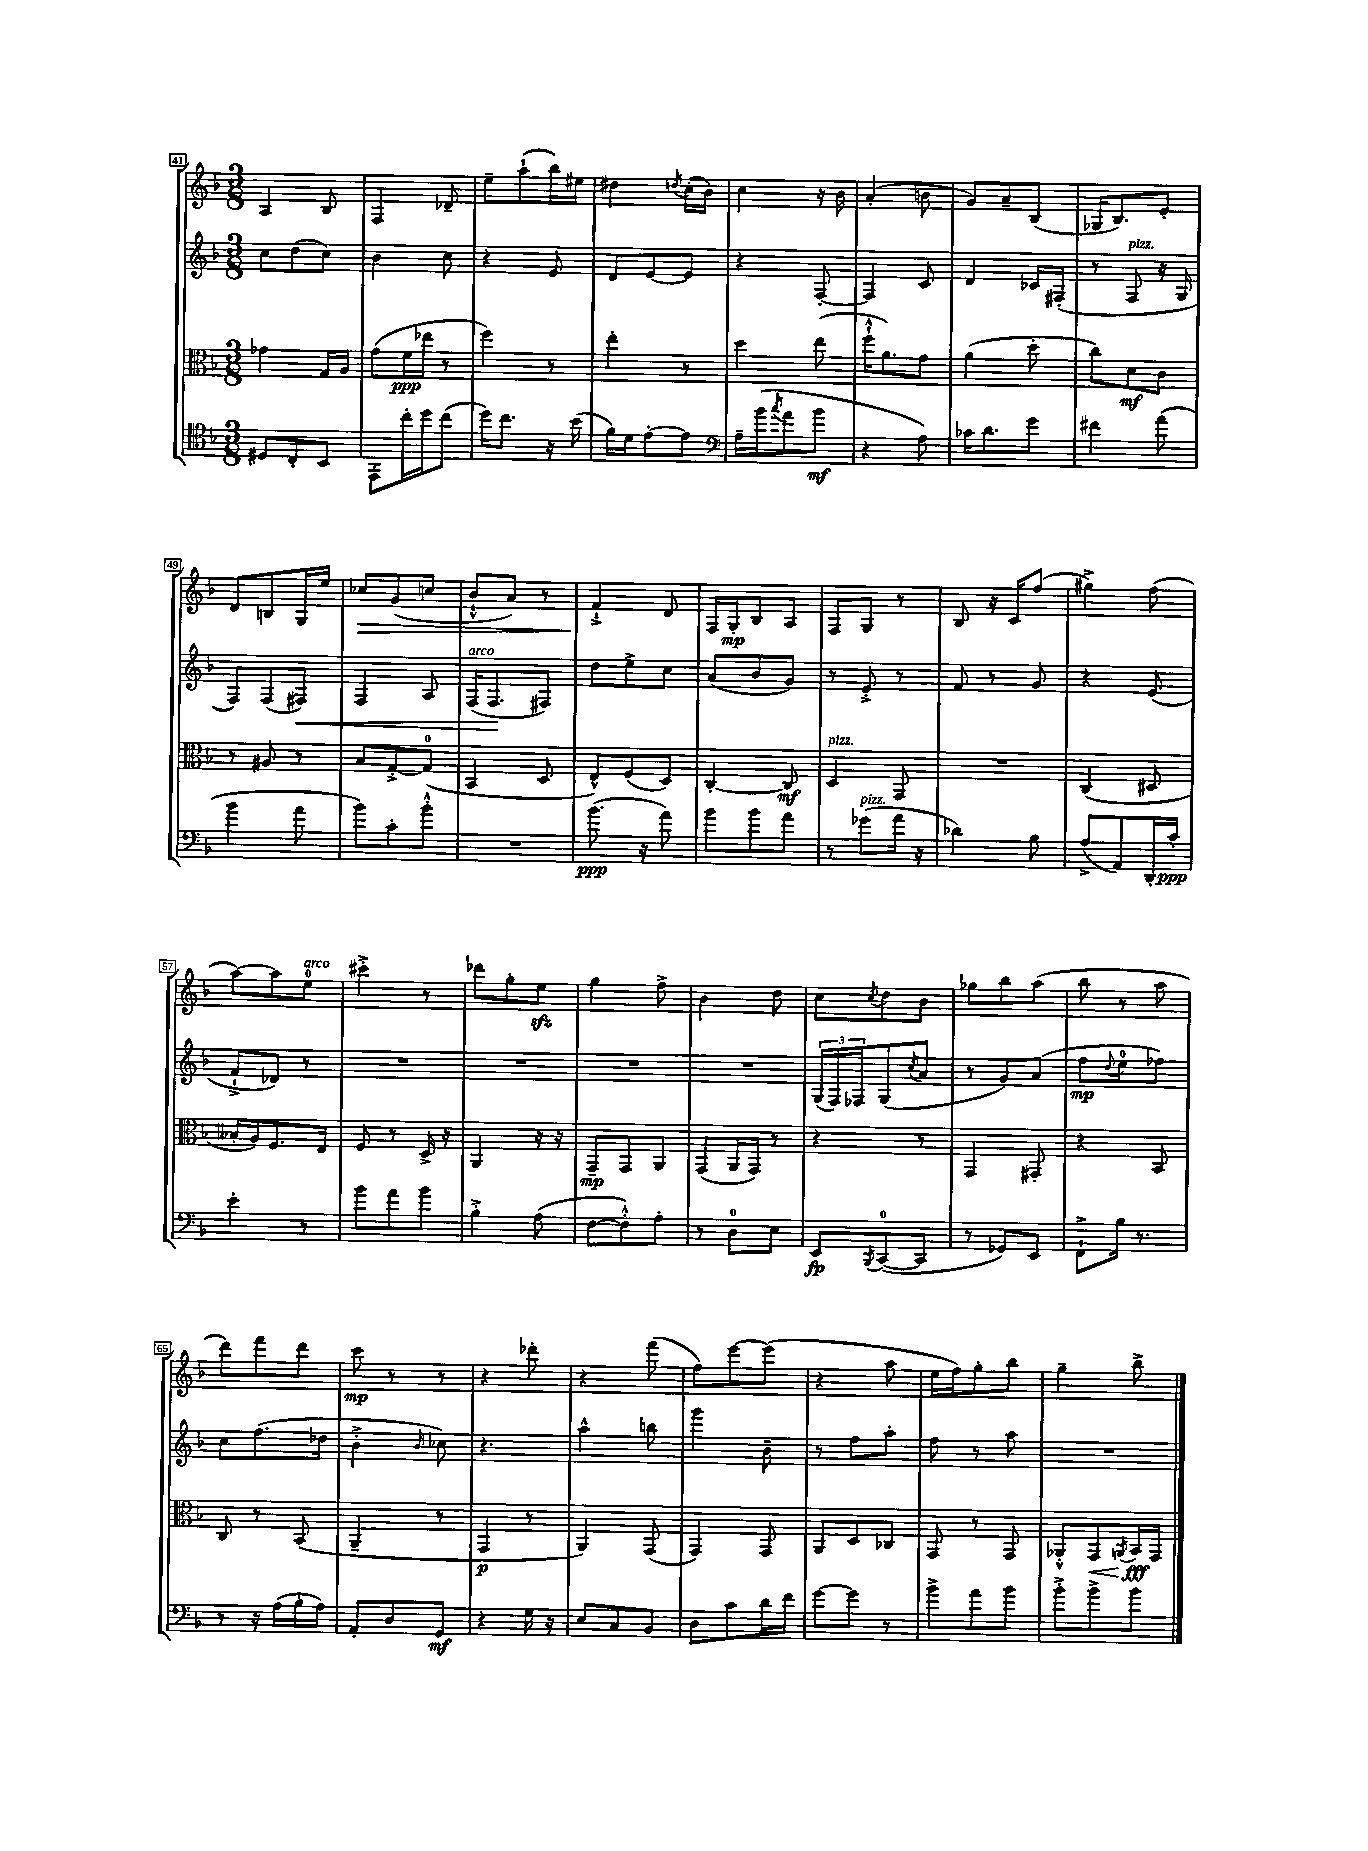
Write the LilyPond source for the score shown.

<<
\new StaffGroup <<
\new Staff = "s0" {
    \clef treble \key f \major \numericTimeSignature \time 3/8
    a4 bes8 |
    f4 des'8-- |
    e''8-- a''8-!( bes''16) eis''16 |
    dis''4 \acciaccatura { d''8 } c''16-.( bes'16) |
    c''4 r16 bes'16 |
    a'4-.( b'8 |
    g'8) a'8-- bes8( |
    ges16 bes8.) e'8-. |
    d'8 b8 g16 e''16 |
    ces''8\> g'8( c''8 |
    bes'8-!-^ a'8) r8 |
    f'4-!->\! d'8 |
    f16 g16-.\mp bes8 a8 |
    f8 g8 r8 |
    bes8 r16 c'16 f''8( |
    gis''4->) f''8( |
    a''8~) a''8 e''8-0^\markup { \italic "arco" } |
    cis'''4-.-> r8 |
    des'''8 g''8-. e''8\sfz |
    g''4 f''8-> |
    bes'4 d''8 |
    c''8 \acciaccatura { c''8 } d''8 bes'8 |
    ges''8 bes''8 a''8( |
    bes''8 r8 a''8 |
    d'''8) f'''8 d'''8 |
    c'''8\mp r8 r8 |
    r4 des'''8-. |
    r4 f'''8( |
    f''8) e'''8~ e'''8( |
    r4 a''8 |
    e''16 f''16) g''8-. bes''8 |
    g''4-- bes''8-> \bar "|." |
}
\new Staff = "s1" {
    \clef treble \key f \major \numericTimeSignature \time 3/8
    c''8 d''8( c''8) |
    bes'4 c''8 |
    r4 e'8 |
    d'8 e'8~ e'8 |
    r4 f8~-. |
    f4 c'8 |
    d'4 ces'16 fis16-.( |
    r8 f8^\markup { \italic "pizz." } r16 g16 |
    f8) f8( fis8\<) |
    f4 a8 |
    f16^\markup { \italic "arco" }( f8.\! fis8) |
    d''8 e''8-> c''8 |
    a'8( bes'8 g'8) |
    r8 e'8-.-> r8 |
    f'8 r8 g'8 |
    r4 e'8( |
    f'8-!-> des'8) r8 |
    R4. |
    R4. |
    R4. |
    R4. |
    \tuplet 3/2 { g16( f16) fes16 } g8( \acciaccatura { c''8 } a'8 |
    r8 g'8) a'8( |
    f''8\mp \appoggiatura { d''8 } e''8-0 fes''8) |
    c''8 f''8.( des''16 |
    bes'4-.-> \grace { bes'16 } ces''8) |
    r4. |
    a''4-^ b''8 |
    g'''4 bes'8-- |
    r8 f''8 a''8-. |
    f''8 r8 a''8 |
    R4. \bar "|." |
}
\new Staff = "s2" {
    \clef alto \key f \major \numericTimeSignature \time 3/8
    ges'4 g16 a16 |
    g'8( f'16\ppp ees''16 r8 |
    f''4) r8 |
    e''4-. r8 |
    d''4 e''8( |
    f''16-!-^ a'8.) g'8 |
    a'4( d''8-. |
    c''8) d'8\mf c'8 |
    r8 ais8 r8 |
    bes8 g8~-.-> g8-0( |
    bes,4 d8 |
    e8-^) f8( d8) |
    c4~-. c8\mf |
    d4^\markup { \italic "pizz." } g,8 |
    R4. |
    c4( dis8 |
    beses16-. a16) f8. e16 |
    f8 r8 d16-> r16 |
    a,4 r16 r16 |
    g,8--\mp g,8 a,8 |
    g,8( a,16 g,16) r8 |
    r4 r8 |
    g,4 gis,8-. |
    r4 bes,8 |
    c8 r8 bes,8( |
    a,4-- r8 |
    g,4\p r8 |
    a,4) g,8( |
    g,4) g,8 |
    a,8 d8 ces8 |
    g,8 r8 g,8 |
    aes,8-.-^ g,8\< \acciaccatura { a,8 } bes,16\fff\! g,16 \bar "|." |
}
\new Staff = "s3" {
    \clef tenor \key f \major \numericTimeSignature \time 3/8
    dis8 c8-. bes,8 |
    e,8-. c''16-. d''16 c''8( |
    d''16) c''8. r16 bes'16( |
    f'16) d'16 e'8~-. e'8 |
    \clef bass a16-- bes'16( \acciaccatura { c''8 } a'8 bes'8\mf |
    r4 a8) |
    ces'16 d'8. g'8 |
    fis'4 a'8( |
    bes'4 a'8 |
    bes'8) c'8-. bes'8-.-^ |
    R4. |
    bes'8.\ppp( r16 a'8) |
    bes'8 bes'8 a'8 |
    r8 ges'8^\markup { \italic "pizz." }( a'16 r16 |
    des'4) bes8 |
    a8->( a,8) d,16-. c'16-.\ppp |
    e'4-. r8 |
    bes'8 a'8 bes'8 |
    bes4-.-> a8( |
    f8~ f8-.-^) a8-. |
    r8 d8-0 e8 |
    e,8\fp \acciaccatura { bes,,8 } c,8-0~( c,8 |
    r8 ges,8) e,8 |
    f,8-!-> bes16 r8. |
    r8 r16 a16( bes16-. a16) |
    a,8-. d8 g,8\mf |
    r4 g16 r16 |
    e8 c8 bes,8 |
    d8 c'8 d'16 f'16 |
    g'8~ g'8 r8 |
    bes'8-> a'8 bes'8 |
    bes'8-.-> bes'8-> bes'8 \bar "|." |
}
>>
>>
\layout { \context { \Score currentBarNumber = #41 \override BarNumber.stencil = #(make-stencil-boxer 0.1 0.3 ly:text-interface::print) } }
